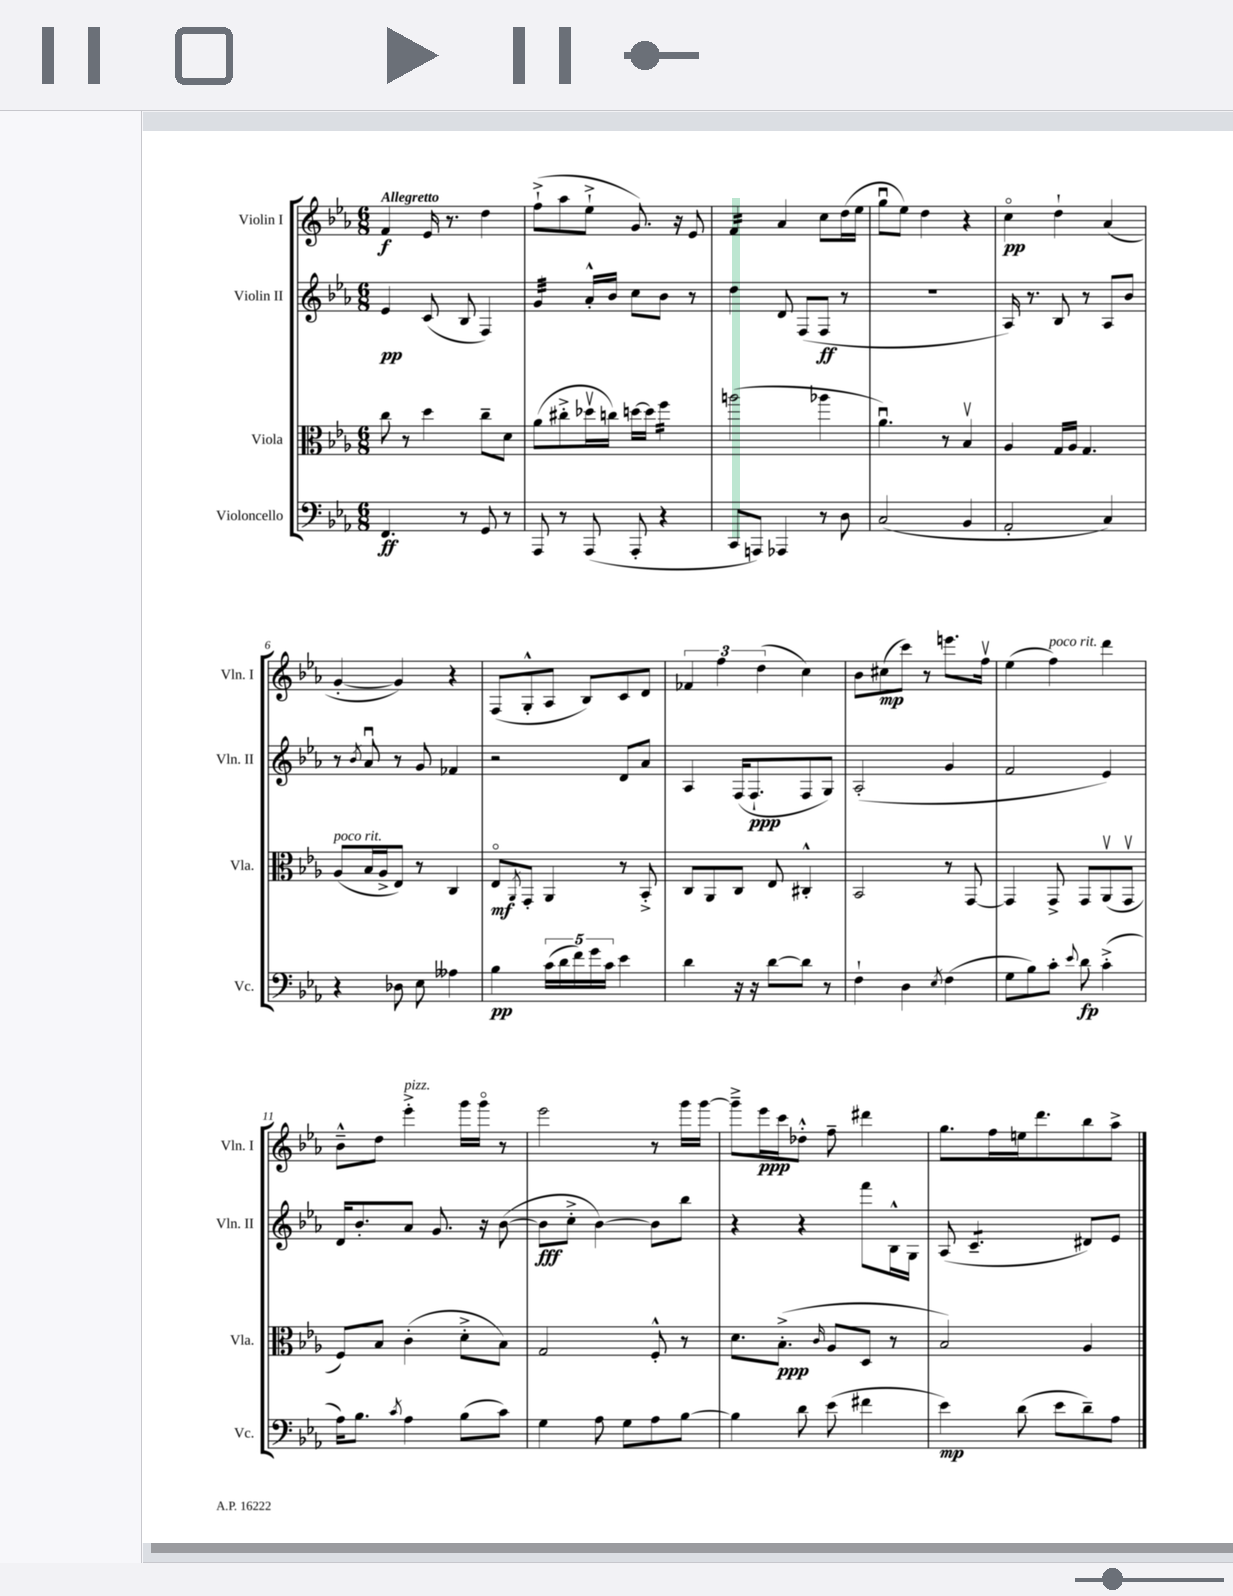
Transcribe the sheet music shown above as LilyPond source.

<<
\new StaffGroup <<
\new Staff = "s0" \with { instrumentName = "Violin I" shortInstrumentName = "Vln. I" } {
    \clef treble \key ees \major \numericTimeSignature \time 6/8 \tempo "Allegretto"
    f'4\f ees'16 r8. d''4 |
    f''8-!->( aes''8 ees''8-!-> g'8.) r16 ees'8 |
    f'4:16 aes'4 c''8 d''16( ees''16 |
    g''8\downbow ees''8) d''4 r4 |
    c''4\flageolet\pp d''4-! aes'4( |
    g'4~-. g'4) r4 |
    f8( g8-.-^ aes8 bes8) c'8 d'8 |
    \tuplet 3/2 { fes'4 f''4 d''4( } c''4) |
    bes'8 cis''8\mp( c'''8) r8 e'''8. f''16\upbow |
    ees''4( f''4^\markup { \italic "poco rit." }) d'''4 |
    bes'8---^ d''8 ees'''4-.->^\markup { \italic "pizz." } g'''16 g'''16\flageolet r8 |
    ees'''2 r8 g'''16 g'''16~ |
    g'''8---> ees'''16\ppp c'''16 des''8-.-^ f''8-- dis'''4 |
    g''8. f''16 e''16 d'''8. bes''8 aes''8-> \bar "|." |
}
\new Staff = "s1" \with { instrumentName = "Violin II" shortInstrumentName = "Vln. II" } {
    \clef treble \key ees \major \numericTimeSignature \time 6/8
    ees'4\pp c'8( bes8 f4) |
    g'4:32 aes'16-.-^ bes'16 c''8 bes'8 r8 |
    d''4 d'8 f8( f8\ff r8 |
    R2. |
    aes16) r8. bes8 r8 aes8 bes'8 |
    r8 \acciaccatura { bes'8 } aes'8\downbow r8 g'8 fes'4 |
    r2 d'8 aes'8 |
    aes4 f16( f8.-!\ppp f8 g8) |
    aes2-.( g'4 |
    f'2 ees'4) |
    d'16 bes'8.-. aes'8 g'8. r16 bes'8~( |
    bes'8\fff c''8-.-> bes'4~) bes'8 bes''8 |
    r4 r4 f'''8 bes16-^ g16 |
    aes8( c'4.:8-- dis'8) ees'8 \bar "|." |
}
\new Staff = "s2" \with { instrumentName = "Viola" shortInstrumentName = "Vla." } {
    \clef alto \key ees \major \numericTimeSignature \time 6/8
    c''8 r8 d''4 c''8-- d'8 |
    aes'8( cis''8-.-> des''16\upbow c''16) d''16~ d''16 f''4:16 |
    a''2( aes''4 |
    aes'4.\downbow) r8 bes4\upbow |
    aes4 g16 aes16 g4. |
    aes8^\markup { \italic "poco rit." }( bes16 aes16-> ees8) r8 c4 |
    ees8\flageolet\mf \acciaccatura { aes,8 } g,8-. aes,4 r8 bes,8-.-> |
    c8 aes,8 c8 ees8 cis4-.-^ |
    bes,2 r8 g,8~ |
    g,4 g,8-> g,8 aes,8\upbow( g,8\upbow |
    f8) bes8 c'4-.( d'8-.-> bes8) |
    g2 f8-.-^ r8 |
    d'8. bes8.-.->\ppp( \grace { c'16 } aes8 d8 r8 |
    bes2) aes4 \bar "|." |
}
\new Staff = "s3" \with { instrumentName = "Violoncello" shortInstrumentName = "Vc." } {
    \clef bass \key ees \major \numericTimeSignature \time 6/8
    f,4.\ff r8 g,8 r8 |
    aes,,8 r8 aes,,8( aes,,8-. r4 |
    c,8 a,,8) aes,,4 r8 d8 |
    c2( bes,4 |
    aes,2-. c4) |
    r4 des8 ees8 aeses4 |
    bes4\pp \tuplet 5/4 { c'16( d'16 f'16) g'16 c'16 } ees'4 |
    d'4 r16 r16 d'8~ d'8 r8 |
    f4-! d4 \acciaccatura { ees8 } f4( |
    g8 bes8) c'8-. \appoggiatura { ees'8 } d'8\fp c'4-.->( |
    aes16) bes8. \acciaccatura { c'8 } aes4 bes8( c'8) |
    g4 aes8 g8 aes8 bes8~ |
    bes4 d'8 ees'8( fis'4 |
    ees'4\mp) d'8( ees'8 d'8--) aes8 \bar "|." |
}
>>
>>
